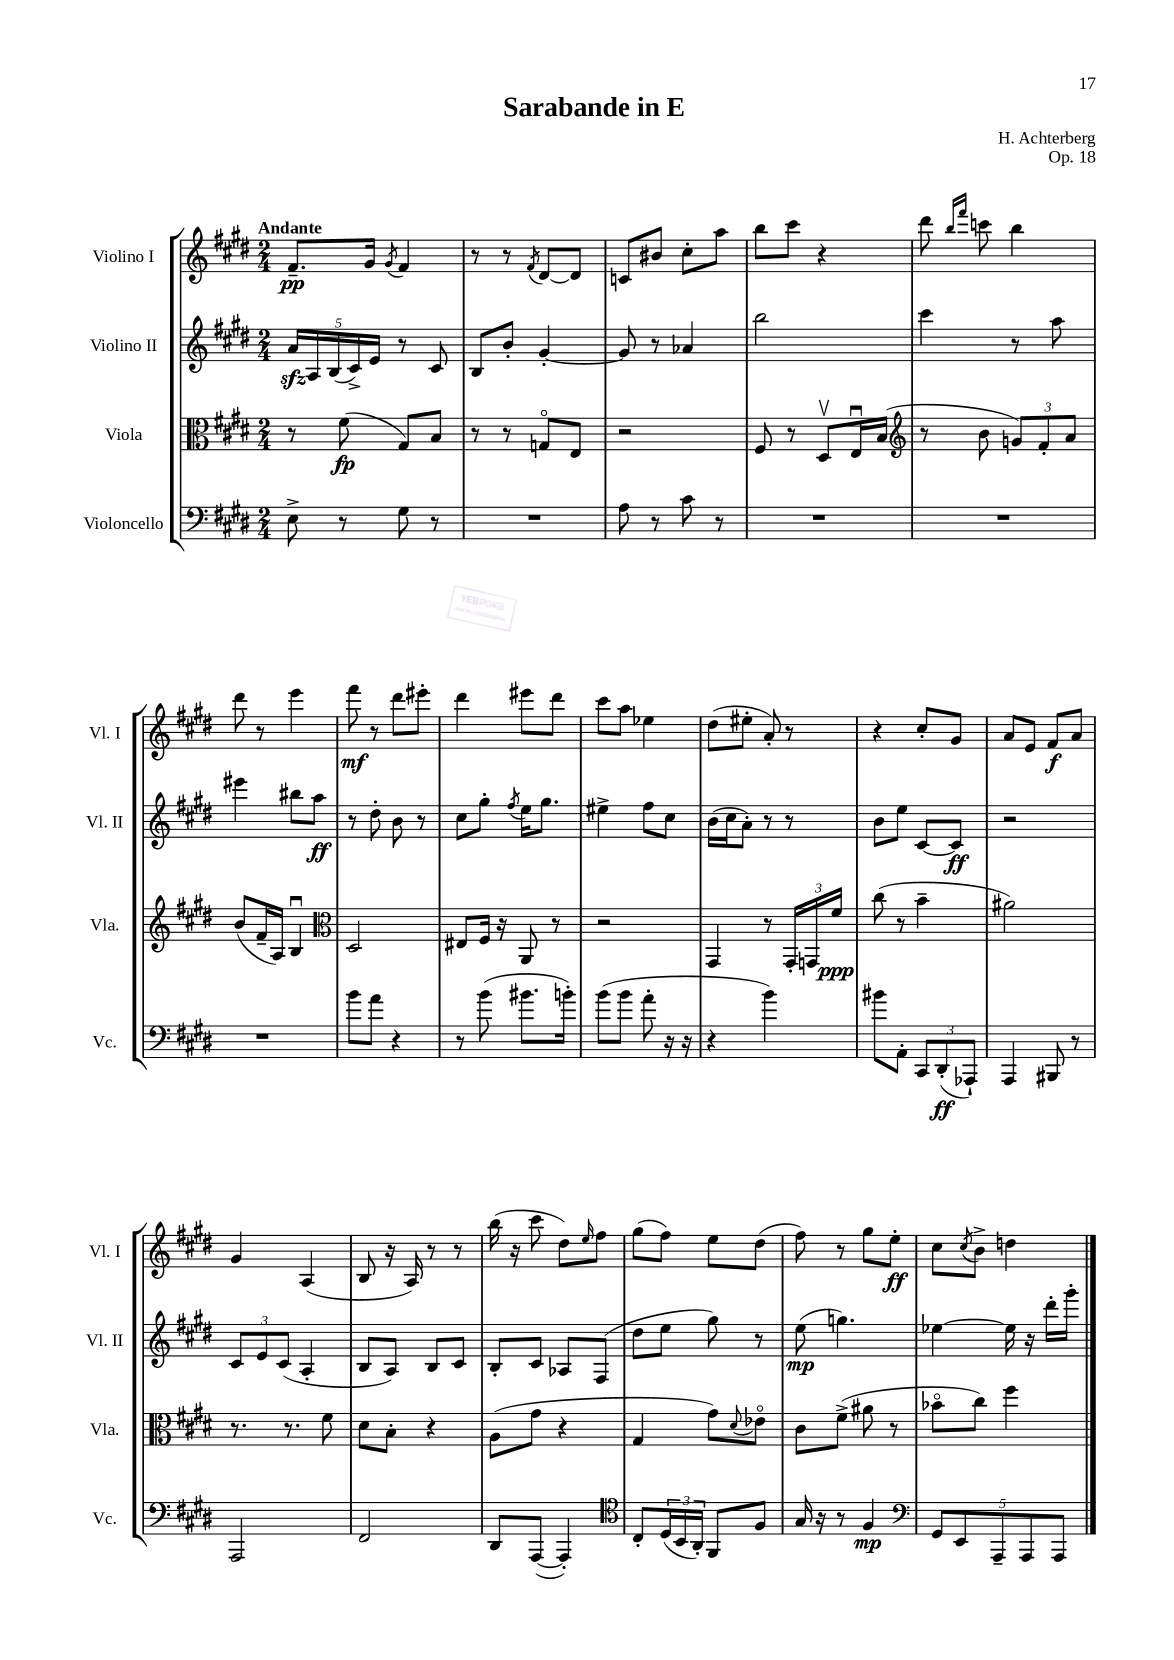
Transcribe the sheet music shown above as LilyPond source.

\header { title = "Sarabande in E" composer = "H. Achterberg" opus = "Op. 18" }
<<
\new StaffGroup <<
\new Staff = "s0" \with { instrumentName = "Violino I" shortInstrumentName = "Vl. I" } {
    \clef treble \key e \major \numericTimeSignature \time 2/4 \tempo "Andante"
    fis'8.--\pp gis'16 \acciaccatura { gis'8 } fis'4 |
    r8 r8 \acciaccatura { fis'8 } dis'8~ dis'8 |
    c'8 bis'8 cis''8-. a''8 |
    b''8 cis'''8 r4 |
    dis'''8 \grace { b''16 fis'''16 } c'''8 b''4 |
    dis'''8 r8 e'''4 |
    fis'''8\mf r8 dis'''8 eis'''8-. |
    dis'''4 eis'''8 dis'''8 |
    cis'''8 a''8 ees''4 |
    dis''8( eis''8-. a'8-.) r8 |
    r4 cis''8-. gis'8 |
    a'8 e'8 fis'8\f a'8 |
    gis'4 a4( |
    b8 r16 a16) r8 r8 |
    b''16( r16 cis'''8 dis''8) \grace { e''16 } fis''8 |
    gis''8( fis''8) e''8 dis''8( |
    fis''8) r8 gis''8 e''8-.\ff |
    cis''8 \acciaccatura { cis''8 } b'8-> d''4 \bar "|." |
}
\new Staff = "s1" \with { instrumentName = "Violino II" shortInstrumentName = "Vl. II" } {
    \clef treble \key e \major \numericTimeSignature \time 2/4
    \tuplet 5/4 { a'16\sfz a16 b16( cis'16->) e'16 } r8 cis'8 |
    b8 b'8-. gis'4~-. |
    gis'8 r8 aes'4 |
    b''2 |
    cis'''4 r8 a''8 |
    eis'''4 bis''8 a''8\ff |
    r8 dis''8-. b'8 r8 |
    cis''8 gis''8-. \acciaccatura { fis''8 } e''16 gis''8. |
    eis''4-> fis''8 cis''8 |
    b'16( cis''16 a'8-.) r8 r8 |
    b'8 e''8 cis'8~ cis'8\ff |
    r2 |
    \tuplet 3/2 { cis'8 e'8 cis'8( } a4-. |
    b8 a8) b8 cis'8 |
    b8-. cis'8 aes8 fis8( |
    dis''8 e''8 gis''8) r8 |
    e''8\mp( g''4.) |
    ees''4~ ees''16 r16 dis'''16-. gis'''16-. \bar "|." |
}
\new Staff = "s2" \with { instrumentName = "Viola" shortInstrumentName = "Vla." } {
    \clef alto \key e \major \numericTimeSignature \time 2/4
    r8 fis'8\fp( gis8) b8 |
    r8 r8 g8\flageolet e8 |
    r2 |
    fis8 r8 dis8\upbow e16\downbow b16( |
    \clef treble r8 b'8 \tuplet 3/2 { g'8) fis'8-. a'8 } |
    b'8( fis'16-- a16) b4\downbow |
    \clef alto dis2 |
    eis8 fis16 r16 a,8 r8 |
    r2 |
    gis,4 r8 \tuplet 3/2 { gis,16-. g,16 fis'16\ppp } |
    cis''8( r8 b'4-- |
    ais'2) |
    r8. r8. fis'8 |
    dis'8 b8-. r4 |
    a8( gis'8 r4 |
    gis4 gis'8) \appoggiatura { dis'8 } ees'8\flageolet |
    cis'8 fis'8->( ais'8 r8 |
    bes'8\flageolet cis''8) fis''4 \bar "|." |
}
\new Staff = "s3" \with { instrumentName = "Violoncello" shortInstrumentName = "Vc." } {
    \clef bass \key e \major \numericTimeSignature \time 2/4
    e8-> r8 gis8 r8 |
    R2 |
    a8 r8 cis'8 r8 |
    R2 |
    R2 |
    R2 |
    b'8 a'8 r4 |
    r8 b'8( bis'8. b'16-.) |
    b'8( b'8 a'8-. r16 r16 |
    r4 b'4) |
    bis'8 a,8-. \tuplet 3/2 { cis,8 dis,8-.\ff( aes,,8-!) } |
    a,,4 bis,,8 r8 |
    a,,2 |
    fis,2 |
    dis,8 a,,8~( a,,4-.) |
    \clef tenor cis8-. \tuplet 3/2 { dis16( b,16 a,16-.) } fis,8 fis8 |
    gis16 r16 r8 fis4\mp |
    \clef bass \tuplet 5/4 { gis,8 e,8 a,,8-- a,,8 a,,8 } \bar "|." |
}
>>
>>
\layout { \context { \Score \remove "Bar_number_engraver" } }
